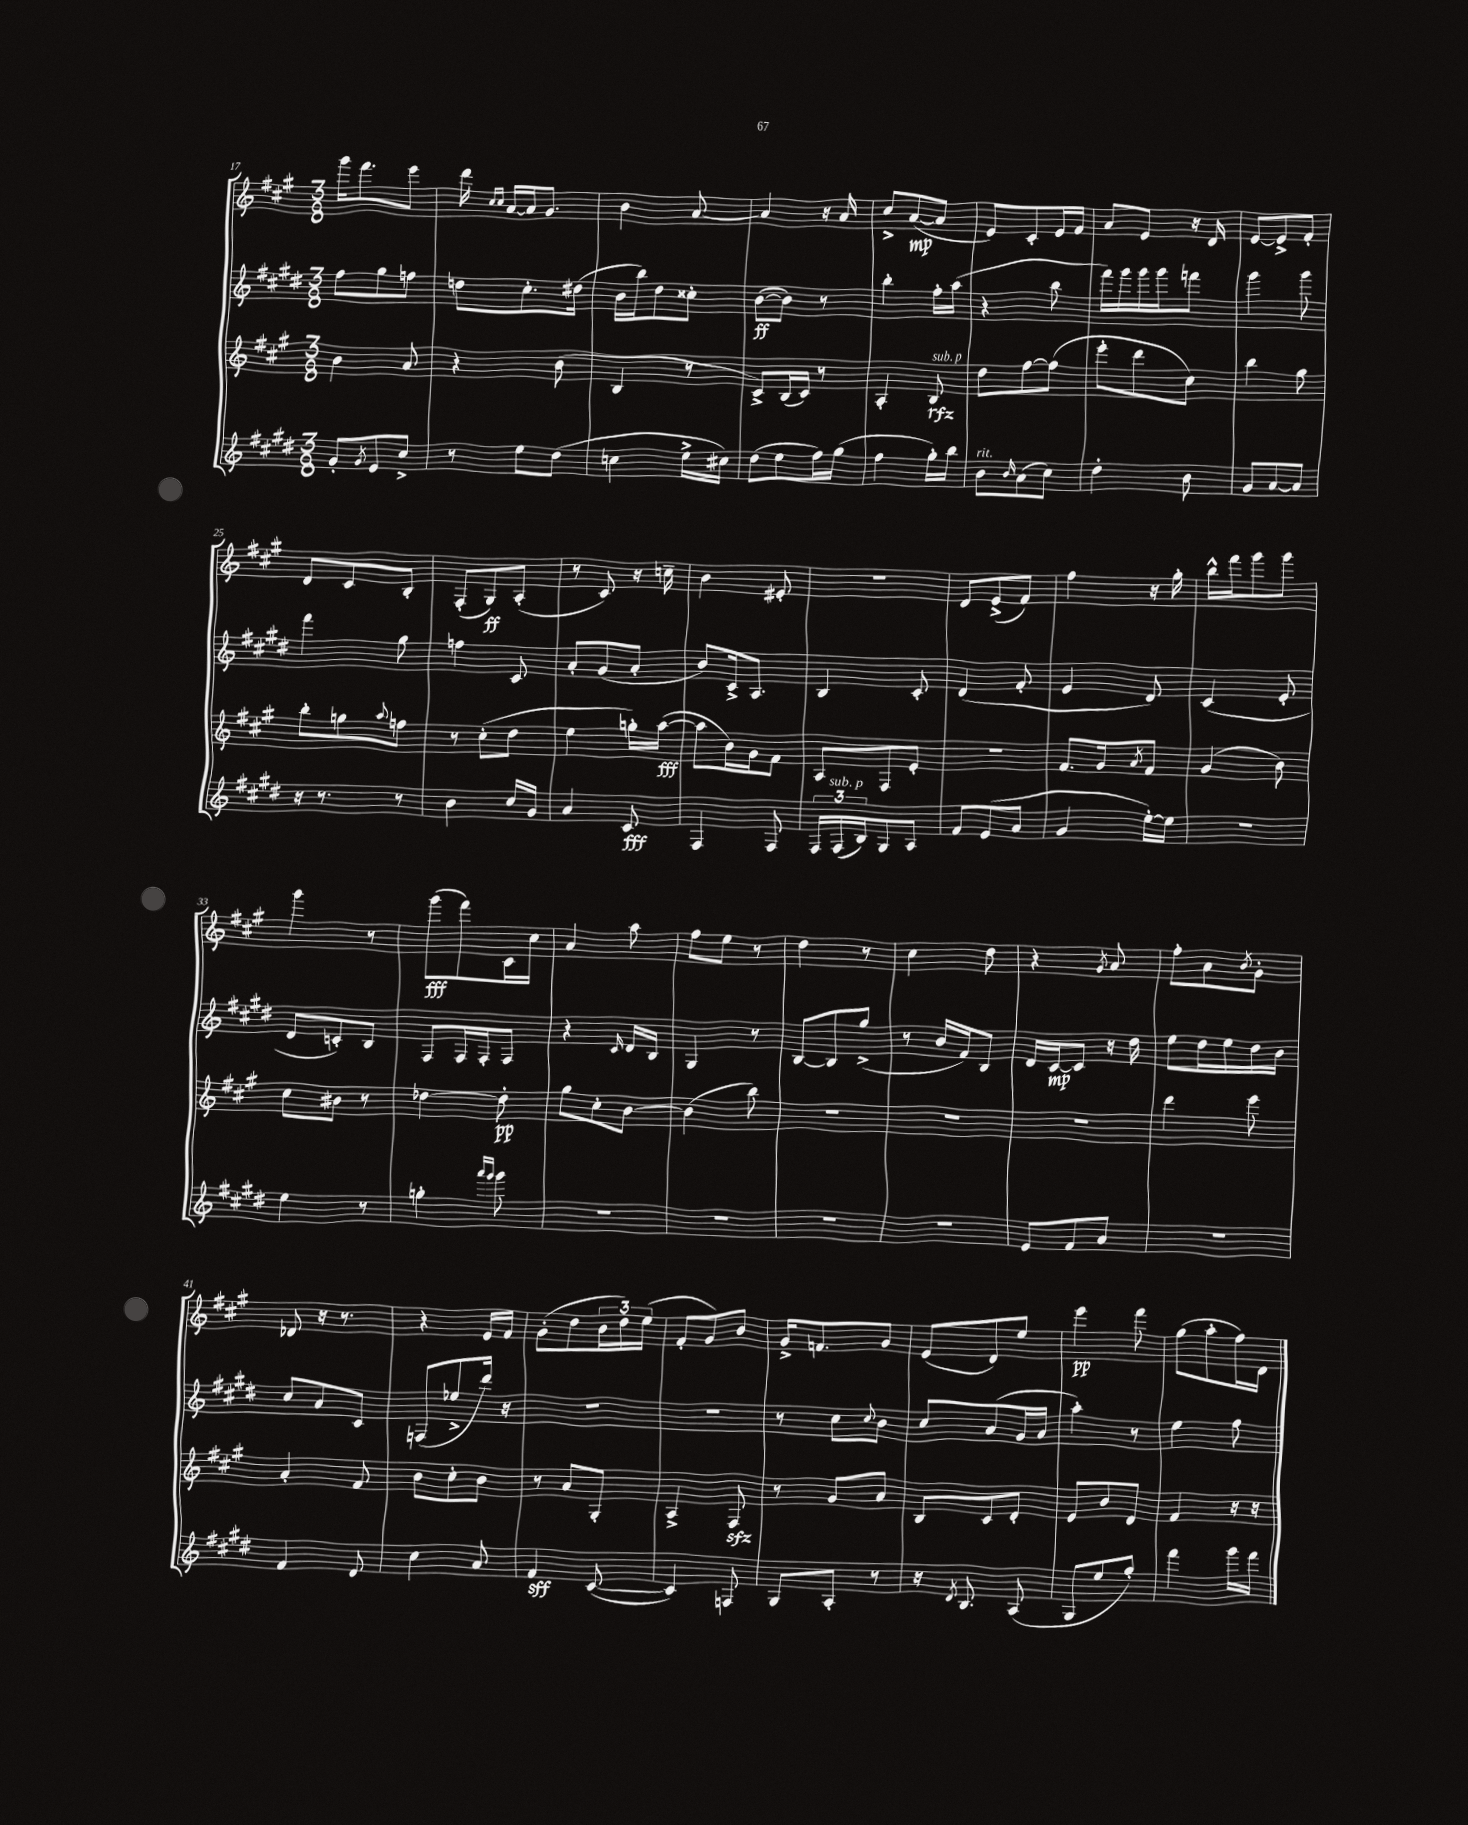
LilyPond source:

<<
\new StaffGroup <<
\new Staff = "s0" {
    \clef treble \key a \major \numericTimeSignature \time 3/8
    gis'''16 fis'''8. e'''8 |
    d'''16 \grace { cis''16 cis''16 } a'16~ a'16 gis'8. |
    b'4 a'8~ |
    a'4 r16 a'16 |
    cis''8-> a'8~\mp( a'8 |
    e'8) cis'8-. e'16 fis'16 |
    a'8 e'8 r16 d'16 |
    e'8~ e'8-> fis'8-. |
    d'8 cis'8 b8-. |
    fis8-.( gis8\ff) a8-.( |
    r8 cis'8) r16 c''16-- |
    b'4 eis'8-. |
    R4. |
    d'8 e'8->( fis'8) |
    fis''4 r16 gis''16-. |
    b''16-^ fis'''16 gis'''8 gis'''8 |
    gis'''4 r8 |
    gis'''8\fff( fis'''8) cis'16 cis''16 |
    a'4 a''8 |
    fis''8 e''8 r8 |
    d''4 r8 |
    cis''4 d''8 |
    r4 \acciaccatura { gis'8 } a'8 |
    fis''8-. a'8 \acciaccatura { b'8 } gis'8-. |
    des'8 r16 r8. |
    r4 e'16 fis'16 |
    gis'8-.( d''8 \tuplet 3/2 { b'16 d''16) e''16( } |
    fis'8-. gis'8) b'8 |
    gis'16-> f'8. gis'8 |
    e'8( d'8) e''8 |
    e'''4\pp fis'''8 |
    gis''8( a''8-. fis''16) d'16 \bar "|." |
}
\new Staff = "s1" {
    \clef treble \key e \major \numericTimeSignature \time 3/8
    fis''8 gis''8 f''8 |
    d''8 cis''8.-. dis''16( |
    b'16 b''16) dis''8 cisis''8-. |
    b'8~\ff( b'8) r8 |
    b''4-. fis''16-. a''16( |
    r4 b''8 |
    fis'''16) gis'''16 gis'''16 gis'''16 f'''8 |
    gis'''4 gis'''8 |
    fis'''4 gis''8 |
    f''4 cis'8 |
    a'8-. gis'8( a'8-. |
    b'8) cis'16-> a8. |
    b4 cis'8-. |
    dis'4( fis'8-. |
    e'4 dis'8) |
    cis'4( e'8-. |
    dis'8 c'8-.) b8 |
    fis8 fis16 fis16-. fis8 |
    r4 \grace { cis'16 } dis'16 b16 |
    gis4 r8 |
    b8~ b8 gis''8->( |
    r8 b'16 fis'16) b8 |
    dis'16 cis'16~\mp cis'8 r16 dis''16 |
    e''8 dis''16 e''16 dis''16 b'16 |
    cis''8 a'8 cis'8 |
    f8( ees''8-> dis'''16) r16 |
    R4. |
    R4. |
    r8 cis''8 \appoggiatura { cis''8 } b'8 |
    cis''8 a'8( gis'16 a'16 |
    a''4-.) r8 |
    e''4 fis''8 \bar "|." |
}
\new Staff = "s2" {
    \clef treble \key a \major \numericTimeSignature \time 3/8
    b'4 a'8 |
    r4 b'8( |
    b4 r8 |
    cis'8->) b16( cis'16) r8 |
    a4-. b8\rfz^\markup { \italic "sub. p" } |
    d''8 fis''8~ fis''8( |
    e'''8-. d'''8 cis''8) |
    b''4 gis''8 |
    b''8-. g''8 \appoggiatura { a''8 } f''8 |
    r8 cis''8-.( d''8 |
    e''4 g''16-.) a''16~\fff( |
    a''8 b'16) gis'16 fis'8 |
    a8 fis8 e'8-. |
    R4. |
    fis'8. gis'16 \acciaccatura { a'8 } fis'8 |
    gis'4( b'8) |
    cis''8 bis'8 r8 |
    des''4~ des''8-.\pp |
    gis''8 cis''8-. b'8~ |
    b'4( b''8) |
    R4. |
    R4. |
    R4. |
    d'''4 e'''8 |
    a'4-. fis'8 |
    b'8 cis''8-. b'8 |
    r8 a'8 gis8-. |
    a4-> fis8\sfz |
    r8 gis'8 a'8 |
    b8 cis'8 d'8-. |
    e'8 b'8 d'8 |
    fis'4 r16 r16 \bar "|." |
}
\new Staff = "s3" {
    \clef treble \key e \major \numericTimeSignature \time 3/8
    gis'8-. \acciaccatura { gis'8 } e'8 cis''8-> |
    r8 e''8 dis''8( |
    c''4 e''16-> cis''16) |
    dis''8( e''8 fis''16) gis''16( |
    fis''4 gis''16-.) b''16 |
    b'8^\markup { \italic "rit." } \grace { b'16 } a'8( cis''8) |
    dis''4-. b'8 |
    gis'8 a'8~ a'8 |
    r16 r8. r8 |
    b'4 cis''16 gis'16 |
    a'4 cis'8\fff |
    fis4 fis8 |
    \tuplet 3/2 { fis16 fis16^\markup { \italic "sub. p" }( b16) } gis8 a8 |
    fis'8 e'8( a'8 |
    gis'4 e''16~-.) e''16 |
    R4. |
    e''4 r8 |
    g''4-. \grace { a'''16 gis'''16 } gis'''8 |
    R4. |
    R4. |
    R4. |
    R4. |
    e'8 fis'8 a'8 |
    R4. |
    fis'4 dis'8 |
    cis''4 a'8 |
    fis'4\sff cis'8~( |
    cis'4) f8 |
    gis8 a8-. r8 |
    r16 \acciaccatura { dis'8 } b8. a8( |
    gis8 e''8 gis''8-.) |
    fis'''4 gis'''16 fis'''16 \bar "|." |
}
>>
>>
\layout { \context { \Score currentBarNumber = #17 } }
